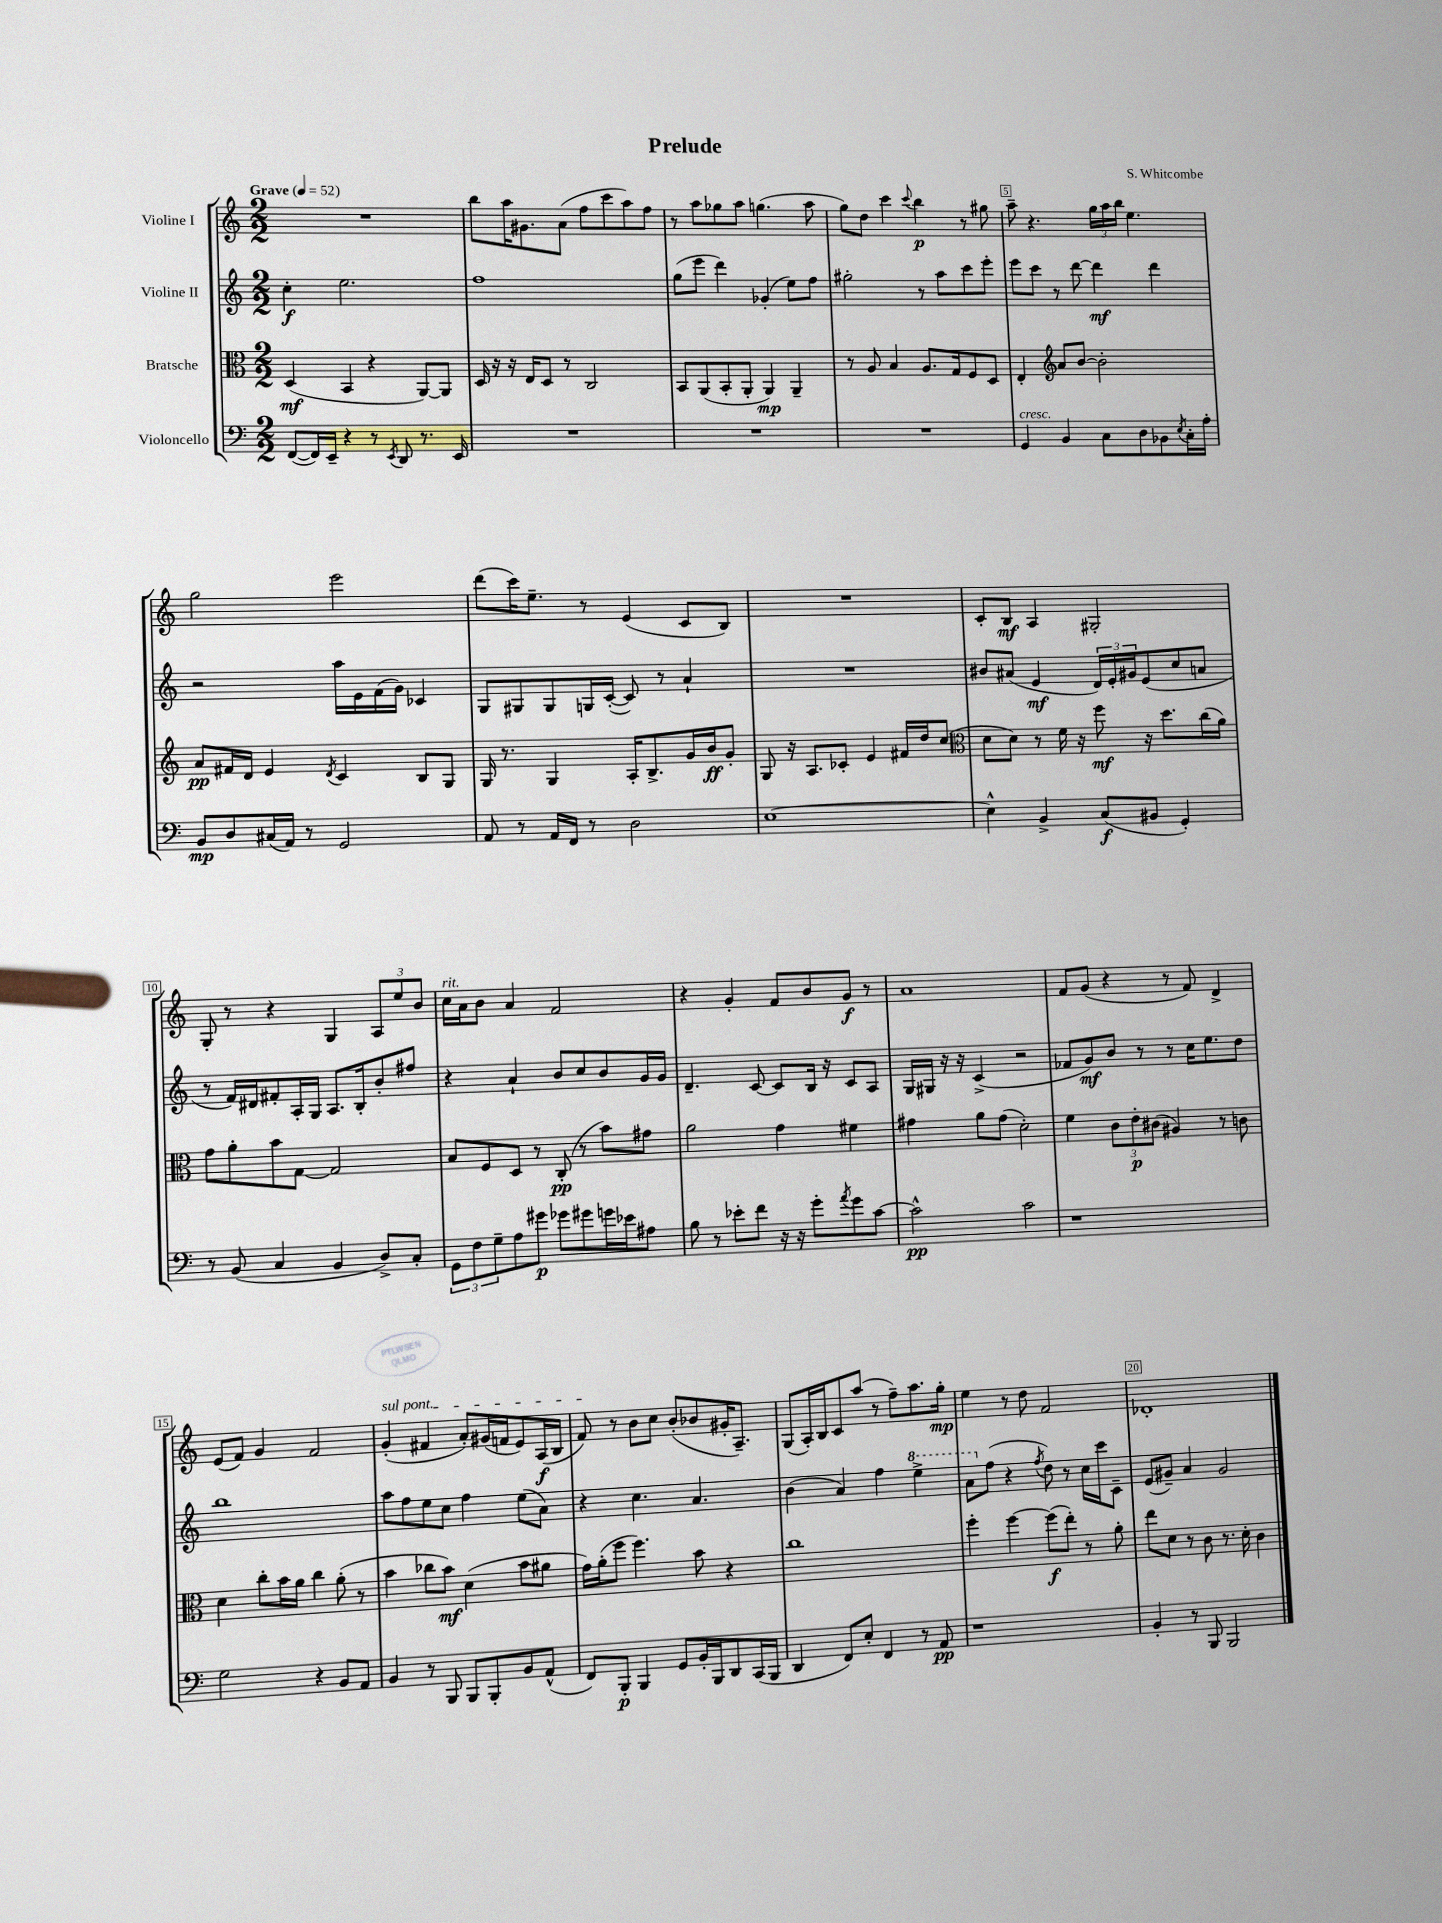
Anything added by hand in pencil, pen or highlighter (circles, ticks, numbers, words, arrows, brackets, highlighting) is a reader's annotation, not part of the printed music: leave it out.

**kern	**dynam	**kern	**dynam	**kern	**dynam	**kern	**dynam
*part4	*part4	*part3	*part3	*part2	*part2	*part1	*part1
*staff4	*staff4	*staff3	*staff3	*staff2	*staff2	*staff1	*staff1
*I"Violoncello	*	*I"Bratsche	*	*I"Violine II	*	*I"Violine I	*
*clefF4	*	*clefC3	*	*clefG2	*	*clefG2	*
*k[]	*	*k[]	*	*k[]	*	*k[]	*
*M2/2	*	*M2/2	*	*M2/2	*	*M2/2	*
*MM52	*	*MM52	*	*MM52	*	*MM52	*
=1	=1	=1	=1	=1	=1	=1	=1
!	!	!	!	!	!	!LO:TX:a:B:t=Grave	!
([8FF/L	.	(4D/	mf	4cc'\	f	1r	.
16FF/L])	.	.	.	.	.	.	.
16EE~/JJ	.	.	.	.	.	.	.
4r	.	4BB/	.	2.ee\	.	.	.
8r	.	4r	.	.	.	.	.
8qEE/	.	.	.	.	.	.	.
8DD/	.	.	.	.	.	.	.
8.r	.	[8AA/L)	.	.	.	.	.
.	.	8AA/J]	.	.	.	.	.
16EE/	.	.	.	.	.	.	.
=2	=2	=2	=2	=2	=2	=2	=2
1r	.	16D/	.	1ff	.	8bb\L	.
.	.	16r	.	.	.	.	.
.	.	16r	.	.	.	16aa\K	.
.	.	16E/KL	.	.	.	8.g#X\	.
.	.	8D/J	.	.	.	.	.
.	.	8r	.	.	.	(8a\J	.
.	.	2C/	.	.	.	8ff\L	.
.	.	.	.	.	.	8ccc\	.
.	.	.	.	.	.	8aa\)	.
.	.	.	.	.	.	8ff\J	.
=3	=3	=3	=3	=3	=3	=3	=3
1r	.	8BB/L	.	(8gg\L	.	8r	.
.	.	(8AA/	.	8eee\J	.	8aa\L	.
.	.	8BB'/	.	4ddd\)	.	8gg-X\	.
.	.	8AA'/J	.	.	.	8aa\J	.
.	.	4AA/)	mp	(4g-X'/	.	(4.ggn\	.
.	.	4AA~/	.	8ee\L)	.	.	.
.	.	.	.	8ff\J	.	8aa\	.
=4	=4	=4	=4	=4	=4	=4	=4
1r	.	8r	.	2gg#X'\	.	8gg\L)	.
.	.	8A/	.	.	.	8dd\J	.
.	.	4B/	.	.	.	4ccc\	.
.	.	.	.	.	.	8qqccc/	.
.	.	8.A/L	.	8r	.	4bb\	p
.	.	.	.	8aa\L	.	.	.
.	.	16G/k	.	.	.	.	.
.	.	8F/	.	8ccc\	.	8r	.
.	.	8D/J	.	8eee'\J	.	8gg#X\	.
=5	=5	=5	=5	=5	=5	=5	=5
!LO:TX:a:i:t=cresc.	!	!	!	!	!	!	!
4GG/	.	4E'/	.	8eee\L	.	8aa~\	.
.	.	.	.	8ccc\J	.	4.r	.
*	*	*clefG2	*	*	*	*	*
4BB/	.	8a/L	.	8r	.	.	.
.	.	[8b/J	.	[8ddd\	.	.	.
8C\L	.	2b'\]	.	4ddd\]	mf	24gg\LL	.
.	.	.	.	.	.	24aa\	.
.	.	.	.	.	.	24bb\JJ	.
8D\	.	.	.	.	.	4.ee\	.
8BB-X\	.	.	.	4ddd\	.	.	.
8qE/	.	.	.	.	.	.	.
16C'\L	.	.	.	.	.	.	.
16A'\JJ	.	.	.	.	.	.	.
!!LO:LB:g=z
=6	=6	=6	=6	=6	=6	=6	=6
8BB/L	mp	8a/L	pp	2r	.	2gg\	.
8D/	.	16f#X/L	.	.	.	.	.
.	.	16d/JJ	.	.	.	.	.
(16C#X/L	.	4e/	.	.	.	.	.
16AA/JJ)	.	.	.	.	.	.	.
8r	.	.	.	.	.	.	.
.	.	8qd/	.	.	.	.	.
2GG/	.	4c/	.	16aa\LL	.	2eee\	.
.	.	.	.	16e\	.	.	.
.	.	.	.	(16f\	.	.	.
.	.	.	.	16g\JJ)	.	.	.
.	.	8B/L	.	4c-X/	.	.	.
.	.	8G/J	.	.	.	.	.
=7	=7	=7	=7	=7	=7	=7	=7
8AA/	.	16G/	.	8G/L	.	(8ddd\L	.
.	.	8.r	.	.	.	.	.
8r	.	.	.	8G#X/	.	16ccc\K)	.
.	.	.	.	.	.	8.ee~\J	.
16AA/LL	.	4G/	.	8G#/	.	.	.
16FF/JJ	.	.	.	.	.	.	.
8r	.	.	.	16Gn/L	.	8r	.
.	.	.	.	([16c'/JJ	.	.	.
2D\	.	16A'/KL	.	8c/])	.	(4e/	.
.	.	8.B^/	.	.	.	.	.
.	.	.	.	8r	.	.	.
.	.	16g/L	.	4a`/	.	8c/L	.
.	.	16b/J	ff	.	.	.	.
.	.	8g'/J	.	.	.	8B/J)	.
=8	=8	=8	=8	=8	=8	=8	=8
[1E	.	8G/	.	1r	.	1r	.
.	.	16r	.	.	.	.	.
.	.	8.A/L	.	.	.	.	.
.	.	8c-X'/J	.	.	.	.	.
.	.	4e/	.	.	.	.	.
.	.	16f#X/LL	.	.	.	.	.
.	.	16dd/J	.	.	.	.	.
.	.	(8cc/J	.	.	.	.	.
=9	=9	=9	=9	=9	=9	=9	=9
*	*	*clefC3	*	*	*	*	*
4E^^\]	.	8d\L	.	8b#X/L	.	8c'/L	.
.	.	8d\J)	.	(8a#X/J	.	8B/J	mf
4BB^/	.	8r	.	4e/	mf	4A/	.
.	.	16f\	.	.	.	.	.
.	.	16r	.	.	.	.	.
(8C/L	f	8ff\	mf	24d/LL)	.	2G#X'/	.
.	.	.	.	24e'/	.	.	.
.	.	.	.	24g#X/J	.	.	.
8BB#X/J	.	16r	.	(8e/	.	.	.
.	.	8.dd\L	.	.	.	.	.
4GG'/)	.	.	.	8cc/	.	.	.
.	.	(16cc\L	.	8an/J	.	.	.
.	.	16a\JJ)	.	.	.	.	.
!!LO:LB:g=z
=10	=10	=10	=10	=10	=10	=10	=10
8r	.	8g\L	.	8r	.	8G'/	.
(8BB/	.	8a'\	.	16f/LL)	.	8r	.
.	.	.	.	16d#X/J	.	.	.
4C/	.	8b\	.	8f#X'/	.	4r	.
.	.	[8G\J	.	16A'/L	.	.	.
.	.	.	.	16G/JJ	.	.	.
4BB/	.	2G/]	.	8.A/L	.	4G/	.
.	.	.	.	16B'/k	.	.	.
8D^/L)	.	.	.	8b'/	.	12A/L	.
.	.	.	.	.	.	12ee/	.
8C'/J	.	.	.	8ff#X/J	.	.	.
.	.	.	.	.	.	12b/J	.
=11	=11	=11	=11	=11	=11	=11	=11
!	!	!	!	!	!	!LO:TX:a:i:t=rit.	!
12GG\L	.	8B/L	.	4r	.	16cc\LL	.
.	.	.	.	.	.	16a\J	.
12F\	.	.	.	.	.	.	.
.	.	8F/	.	.	.	8b\J	.
12G~\	.	.	.	.	.	.	.
8A\	.	8D/J	.	4a`/	.	4a/	.
8g#X\J	p	8r	.	.	.	.	.
8g-X\L	.	(8C'/	pp	8b/L	.	2f/	.
8g#X\	.	8r	.	8cc/	.	.	.
16gn\L	.	8b\L)	.	8b/	.	.	.
16e-X\J	.	.	.	.	.	.	.
8A#X\J	.	8g#X\J	.	16g/L	.	.	.
.	.	.	.	16g/JJ	.	.	.
=12	=12	=12	=12	=12	=12	=12	=12
8B\	.	2a\	.	4.d~/	.	4r	.
8r	.	.	.	.	.	.	.
8e-X'\L	.	.	.	.	.	4g'/	.
8f\J	.	.	.	[8c/	.	.	.
16r	.	4g\	.	8c/L]	.	8f/L	.
16r	.	.	.	.	.	.	.
8g'\L	.	.	.	16B/Jk	.	8b/	.
.	.	.	.	16r	.	.	.
8qa/	.	.	.	.	.	.	.
8g\	.	4f#X\	.	8c/L	.	8g/J	f
[8c\J	.	.	.	8A/J	.	8r	.
=13	=13	=13	=13	=13	=13	=13	=13
2c^^\]	pp	4g#X\	.	16G/LL	.	1a	.
.	.	.	.	16G#X/JJ	.	.	.
.	.	.	.	16r	.	.	.
.	.	.	.	16r	.	.	.
.	.	8a\L	.	(4c^/	.	.	.
.	.	(8g#\J	.	.	.	.	.
2c\	.	2d'\)	.	2r	.	.	.
=14	=14	=14	=14	=14	=14	=14	=14
1r	.	4f\	.	8f-X/L	.	8f/L	.
.	.	.	.	8g/)	mf	(8g/J	.
.	.	12c\L	.	8b/J	.	4r	.
.	.	12e'\	p	.	.	.	.
.	.	.	.	8r	.	.	.
.	.	(12c#X\J	.	.	.	.	.
.	.	4A#X/)	.	8r	.	8r	.
.	.	.	.	16cc\KL	.	8f/)	.
.	.	.	.	8.ee\	.	.	.
.	.	8r	.	.	.	4d^/	.
.	.	8cn\	.	8dd\J	.	.	.
!!LO:LB:g=z
=15	=15	=15	=15	=15	=15	=15	=15
2G\	.	4d\	.	1bb	.	(8e/L	.
.	.	.	.	.	.	8f/J)	.
.	.	8cc'\L	.	.	.	4g/	.
.	.	16b\L	.	.	.	.	.
.	.	16a\JJ	.	.	.	.	.
4r	.	4cc\	.	.	.	2f/	.
8BB/L	.	(8a'\	.	.	.	.	.
8AA/J	.	8r	.	.	.	.	.
=16	=16	=16	=16	=16	=16	=16	=16
!	!	!	!	!	!	!LO:TX:a:i:t=sul pont.	!
4BB/	.	4b\	.	8aa\L	.	(4g'/	.
.	.	.	.	8ff\	.	.	.
8r	.	8cc-X\L	.	8ee\	.	4f#X/	.
8BBB/	.	8b\J)	mf	8cc\J	.	.	.
8BBB/L	.	(4d\	.	4ff\	.	8a'/L)	.
8BBB'/	.	.	.	.	.	(16g#X/L	.
.	.	.	.	.	.	16fn/J	.
8BB/	.	8b\L	.	(8ee\L	.	8e/)	.
(8AA^^/J	.	8a#X\J	.	8a\J)	.	(16A/L	f
.	.	.	.	.	.	16B/JJ	.
=17	=17	=17	=17	=17	=17	=17	=17
8FF/L)	.	16g\LL)	.	4r	.	8f/)	.
.	.	(16a'\J	.	.	.	.	.
8BBB'/J	p	8ff\J	.	.	.	8r	.
4BBB/	.	4.ff\)	.	4.cc\	.	8b\L	.
.	.	.	.	.	.	8cc\J	.
8GG/L	.	.	.	.	.	(8b'/L	.
16BB'/L	.	8b\	.	4.a/	.	8b-X/	.
16BBB/J	.	.	.	.	.	.	.
8DD/	.	4r	.	.	.	16g#X'/K	.
.	.	.	.	.	.	8.A~/J)	.
(16CC/L	.	.	.	.	.	.	.
16BBB/JJ	.	.	.	.	.	.	.
=18	=18	=18	=18	=18	=18	=18	=18
4DD/	.	1cc	.	(4b\	.	(8G/L	.
.	.	.	.	.	.	16A'/L)	.
.	.	.	.	.	.	16B/J	.
8FF/L)	.	.	.	4a/)	.	8c/	.
8E'/J	.	.	.	.	.	(8aa/J	.
4FF/	.	.	.	4ff\	.	8r	.
.	.	.	.	.	.	8ff~\L)	.
*	*	*	*	*8va	*	*	*
8r	.	.	.	4eee^\	.	8.aa\	.
8AA/	pp	.	.	.	.	.	.
.	.	.	.	.	.	16gg'\Jk	mp
=19	=19	=19	=19	=19	=19	=19	=19
1r	.	4ff'\	.	8aa\L	.	4ee\	.
*	*	*	*	*X8va	*	*	*
.	.	.	.	(8ff\J	.	.	.
.	.	[4ff\	.	4r	.	8r	.
.	.	.	.	.	.	8dd\	.
.	.	.	.	8qff/	.	.	.
.	.	(8ff\L]	f	8dd\)	.	2f/	.
.	.	8ee'\J)	.	8r	.	.	.
.	.	8r	.	16cc\LL	.	.	.
.	.	.	.	16ccc\J	.	.	.
.	.	8a'\	.	8c~\J	.	.	.
=20	=20	=20	=20	=20	=20	=20	=20
4BB'/	.	8ee\L	.	(8e/L	.	1d-X'	.
.	.	8d\J	.	8g#X~/J)	.	.	.
8r	.	8r	.	4a/	.	.	.
8BBB/	.	8c\	.	.	.	.	.
2BBB/	.	8.r	.	2g#/	.	.	.
.	.	16d'\	.	.	.	.	.
.	.	4c\	.	.	.	.	.
==	==	==	==	==	==	==	==
*-	*-	*-	*-	*-	*-	*-	*-
